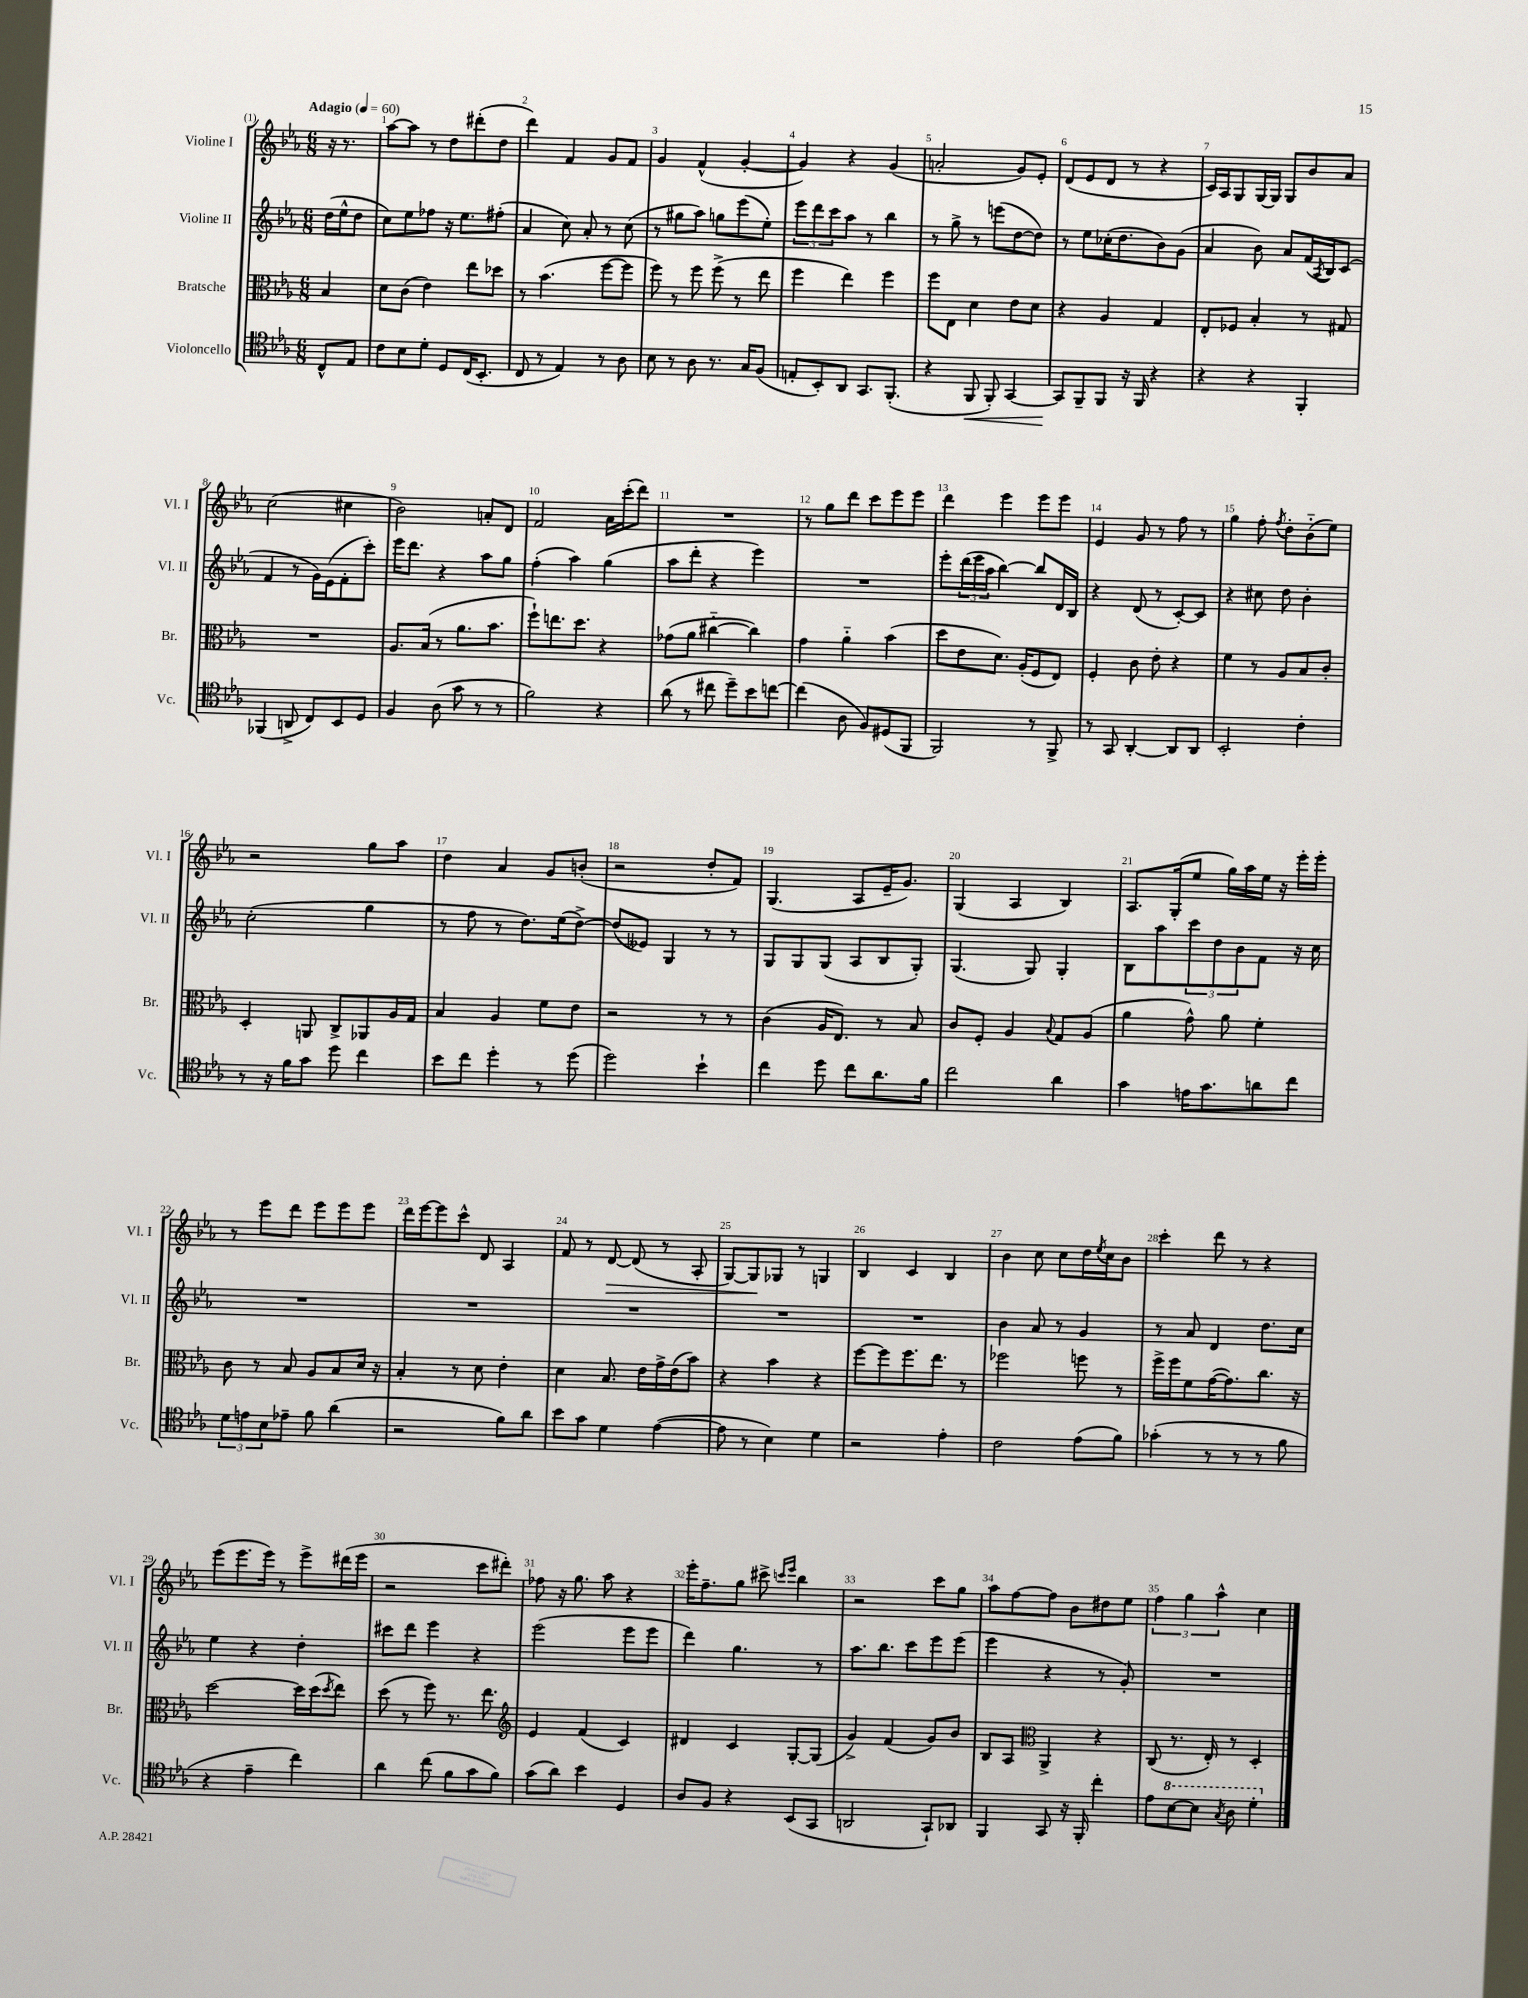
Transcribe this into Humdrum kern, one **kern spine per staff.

**kern	**kern	**kern	**kern
*staff4	*staff3	*staff2	*staff1
*clefC4	*clefC3	*clefG2	*clefG2
*k[b-e-a-]	*k[b-e-a-]	*k[b-e-a-]	*k[b-e-a-]
*M6/8	*M6/8	*M6/8	*M6/8
*MM60	*MM60	*MM60	*MM60
8C^^	4B-	(16dd	16r
.	.	16ee-^^	8.r
8E-	.	8dd	.
=	=	=	=
8c	8d	8cc)	[8aa-
8B-	(8c	8ee-	8aa-]
8d'	4e-)	8ff-	8r
8D	.	16r	8dd
.	.	8.ee-	.
(16C	8ee-	.	(8ddd#'
8.BB-'	.	.	.
.	8dd-	(8ff#'	8dd
=	=	=	=
8C	8r	4a-	4ddd)
8r	(4.b-	.	.
4E-)	.	8cc)	4f
.	.	8a-'	.
8r	[8ff	8r	8g
8A-	8ff]	(8cc	8f
=	=	=	=
8B-	8ff)	8r	4g
8r	8r	8gg#	.
8A-	8ff	8aa-)	(4f^^
8.r	(8ff^	8gg	.
.	8r	(8eee-	[4g'
16G	.	.	.
(8F	8ee-	8ee-')	.
=	=	=	=
8E'	4ff	12eee-	4g])
.	.	12ddd	.
8BB-')	.	.	.
.	.	12ccc	.
8AA-	4ee-)	8aa-	4r
8.GG	.	8r	.
.	4ff	4bb-	(4g
(8.FF'	.	.	.
=	=	=	=
4r	8ff	8r	2a'
.	8E-	8gg^	.
8FF	4d	8r	.
8FF')	.	(8eee	.
[4GG	8e-	[8dd	8g)
.	8d	8dd])	8e-'
=	=	=	=
8GG]	4r	8r	(8d
8FF~	.	8ee-	8e-
8FF	4A-	(16cc-'	8d
.	.	8.dd	.
16r	.	.	8r
16FF	.	.	.
4r	4G	8b-)	4r
.	.	(8g	.
=	=	=	=
4r	8E-'	4a-	16c)
.	.	.	16A-
.	8F-	.	8G
4r	4B-'	8b-)	[16G
.	.	.	16G]
.	.	8a-	8G
4FF'	8r	(16f	8b-
.	.	8qA-	.
.	.	16B-)	.
.	8G#	(8c	8a-
=	=	=	=
(4FF-	2.r	4f	(2cc
8AA^	.	8r	.
8C)	.	16g)	.
.	.	(16e-	.
8BB-	.	8f'	4cc#
8D	.	8ccc')	.
=	=	=	=
4F	8.A-	16eee-	2b-)
.	.	8.ddd	.
.	(16B-	.	.
(8A-	8r	4r	.
8g	8.a-	.	.
8r	.	8aa-	8a'
.	8.b-	.	.
8r	.	8gg	8d
=	=	=	=
2f)	8ff`)	(4ff'	2f
.	8.ee	.	.
.	.	4aa-)	.
.	8.dd	.	.
4r	4r	(4gg	16a-
.	.	.	(16ccc'
.	.	.	8ddd)
=	=	=	=
(8a-	(8g-	8aa-	2.r
8r	8a-	8ddd'	.
8cc#	[4cc#'~	4r	.
8dd~)	.	.	.
8b-	4cc#])	4eee-)	.
[8cc	.	.	.
=	=	=	=
(4cc]	4g	2.r	8r
.	.	.	8gg
8A-	4a-'~	.	8ddd
8F)	.	.	8ccc
(8D#	(4b-	.	8eee-
8FF	.	.	8eee-
=	=	=	=
2FF)	8dd	8eee-'	4ddd
.	8e-	(24ddd	.
.	.	24eee-	.
.	.	24aa-	.
.	8.d)	[4bb-)	4eee-
.	(16A-'	.	.
8r	8F	8bb-]	8eee-
8FF^	8E-)	16d	8eee-
.	.	16B-	.
=	=	=	=
8r	4F'	4r	4e-
8GG	.	.	.
[4AA-'	8c	(8d	8g
.	8e-'	8r	8r
8AA-]	4r	[8c')	8ff
8AA-	.	8c]	8r
=	=	=	=
2BB-'	4f	4r	4gg
.	8r	8cc#	8ff'
.	.	.	8qff
.	8A-	8dd	8dd'
4c'	8B-	4b-'	(8b-'~
.	8c'	.	8ee-)
=	=	=	=
8r	4D'	(2cc'	2r
16r	.	.	.
16f	.	.	.
8g	8AA	.	.
8dd	8C^	.	.
4cc	8AA-	4gg	8gg
.	16A-	.	8aa-
.	16G	.	.
=	=	=	=
8b-	4B-	8r	4dd
8cc	.	8ff	.
4dd'	4A-	8r	4a-
.	.	8.dd)	.
8r	8f	.	8g
.	.	(16ee-	.
(8dd	8e-	[8dd^)	(8b'
=	=	=	=
2dd)	2r	(8dd]	2r
.	.	8e--)	.
.	.	4G	.
4b-`	8r	8r	8dd'
.	8r	8r	8f)
=	=	=	=
4cc	(4c	8G	(4.G
.	.	8G	.
8dd	16A-	(8G	.
.	8.E-)	.	.
8cc	.	8A-	8A-
8.a-	8r	8B-	16e-~
.	.	.	8.g)
.	8B-	8G')	.
16f	.	.	.
=	=	=	=
2cc	8c	(4.G	(4G
.	8F'	.	.
.	4A-	.	4A-
.	.	8G)	.
.	8qqB-	.	.
4a-	8G	4G'	4B-)
.	(8A-	.	.
=	=	=	=
4g	4a-	8B-	8.A-
.	.	8aa-	.
.	.	.	(16G'
16e	8g^^)	12ccc	8ee-
8.g	.	.	.
.	.	12dd	.
.	8a-	.	16gg)
.	.	12b-	.
.	.	.	16aa-
8a	4f'	8f	16ee-
.	.	.	16r
8cc	.	16r	16eee-'
.	.	16cc	16eee-'
=	=	=	=
12d	8c	2.r	8r
12e	.	.	.
.	8r	.	8eee-
12B-	.	.	.
8e-~	8B-	.	8ddd
8f	8A-	.	8eee-
(4a-	8B-	.	8eee-
.	16d	.	8eee-
.	16r	.	.
=	=	=	=
2r	4B-'	2.r	16ddd
.	.	.	[16eee-
.	.	.	8eee-]
.	8r	.	8ccc^^
.	8d	.	8d
8f)	4e-'	.	4A-
8a-	.	.	.
=	=	=	=
8b-	4d	2.r	8f
8g	.	.	8r
4d	8.B-	.	[8d
.	.	.	(8d]
.	16e-	.	.
([4e-	16g^	.	8r
.	(16e-	.	.
.	8b-)	.	8A-'
=	=	=	=
8e-]	4r	2.r	[8G)
8r	.	.	8G]
4B-)	4b-	.	8G-
.	.	.	8r
4d	4r	.	4G
=	=	=	=
2r	[8ff	2.r	4B-
.	8ff]	.	.
.	8.ff	.	4c
.	8.ee-	.	.
4e-'	.	.	4B-
.	8r	.	.
=	=	=	=
2c	2ff-	4b-	4b-
.	.	8a-	8cc
.	.	8r	8cc
(8e-	8ff	4g	16dd
.	.	.	8qee-
.	.	.	16cc
8f)	8r	.	8b-
=	=	=	=
(4g-'	16ff^	8r	4ccc'
.	16ff	.	.
.	8f	8a-	.
8r	([16g	4d	8ddd
.	8.g])	.	.
8r	.	.	8r
8r	8.cc	8.dd	4r
8f	.	.	.
.	16r	16cc	.
=	=	=	=
4r	[2dd	4ee-	(8eee-
.	.	.	8.eee-
4e-~	.	4r	.
.	.	.	16eee-)
.	.	.	8r
4cc)	16dd]	4dd'	8eee-^
.	(16dd	.	.
.	8qdd	.	.
.	8ee-)	.	(16ddd#
.	.	.	16eee-
=	=	=	=
4a-	(8dd	8ccc#	2r
.	8r	8ddd	.
(8cc	8ff)	4eee-	.
8f	8.r	.	.
8g	.	4r	8ccc
.	8.ee-	.	.
8f)	.	.	8ddd#')
=	=	=	=
*	*clefG2	*	*
(8g	4e-	(2eee-	8ff-
8a-)	.	.	16r
.	.	.	8.gg
4b-	(4f	.	.
.	.	.	8aa-
4D	4c)	8eee-	4r
.	.	8eee-	.
=	=	=	=
8A-	4d#	4ddd)	16eee-'
.	.	.	8.ff~
8F	.	.	.
4r	4c	4.gg	8gg
.	.	.	8ccc#^
.	.	.	16qqccc
.	.	.	16qqeee-
(8BB-	[8G'	.	4bb-
8GG	(8G]	8r	.
=	=	=	=
2AA	4g^)	8.aa-	2r
.	.	8.bb-	.
.	(4f	.	.
.	.	8ccc	.
8GG`)	8g)	8eee-	8ccc
8AA-	8b-	(8eee-	8gg
=	=	=	=
4FF	8B-	4eee-	8aa-
.	8A-	.	[8ff
*	*clefC3	*	*
8GG	4AA-^	4r	8ff]
16r	.	.	8b-
16FF'	.	.	.
4cc'	4r	8r	8dd#
.	.	8g')	8ee-
=	=	=	=
8e-	(8C	2.r	6ff
[8b-	8.r	.	.
.	.	.	6gg
8b-]	.	.	.
.	16E-')	.	.
.	.	.	6aa-^^
8qg	.	.	.
8a-	8r	.	.
4dd'	4D'	.	4cc
==	==	==	==
*-	*-	*-	*-
